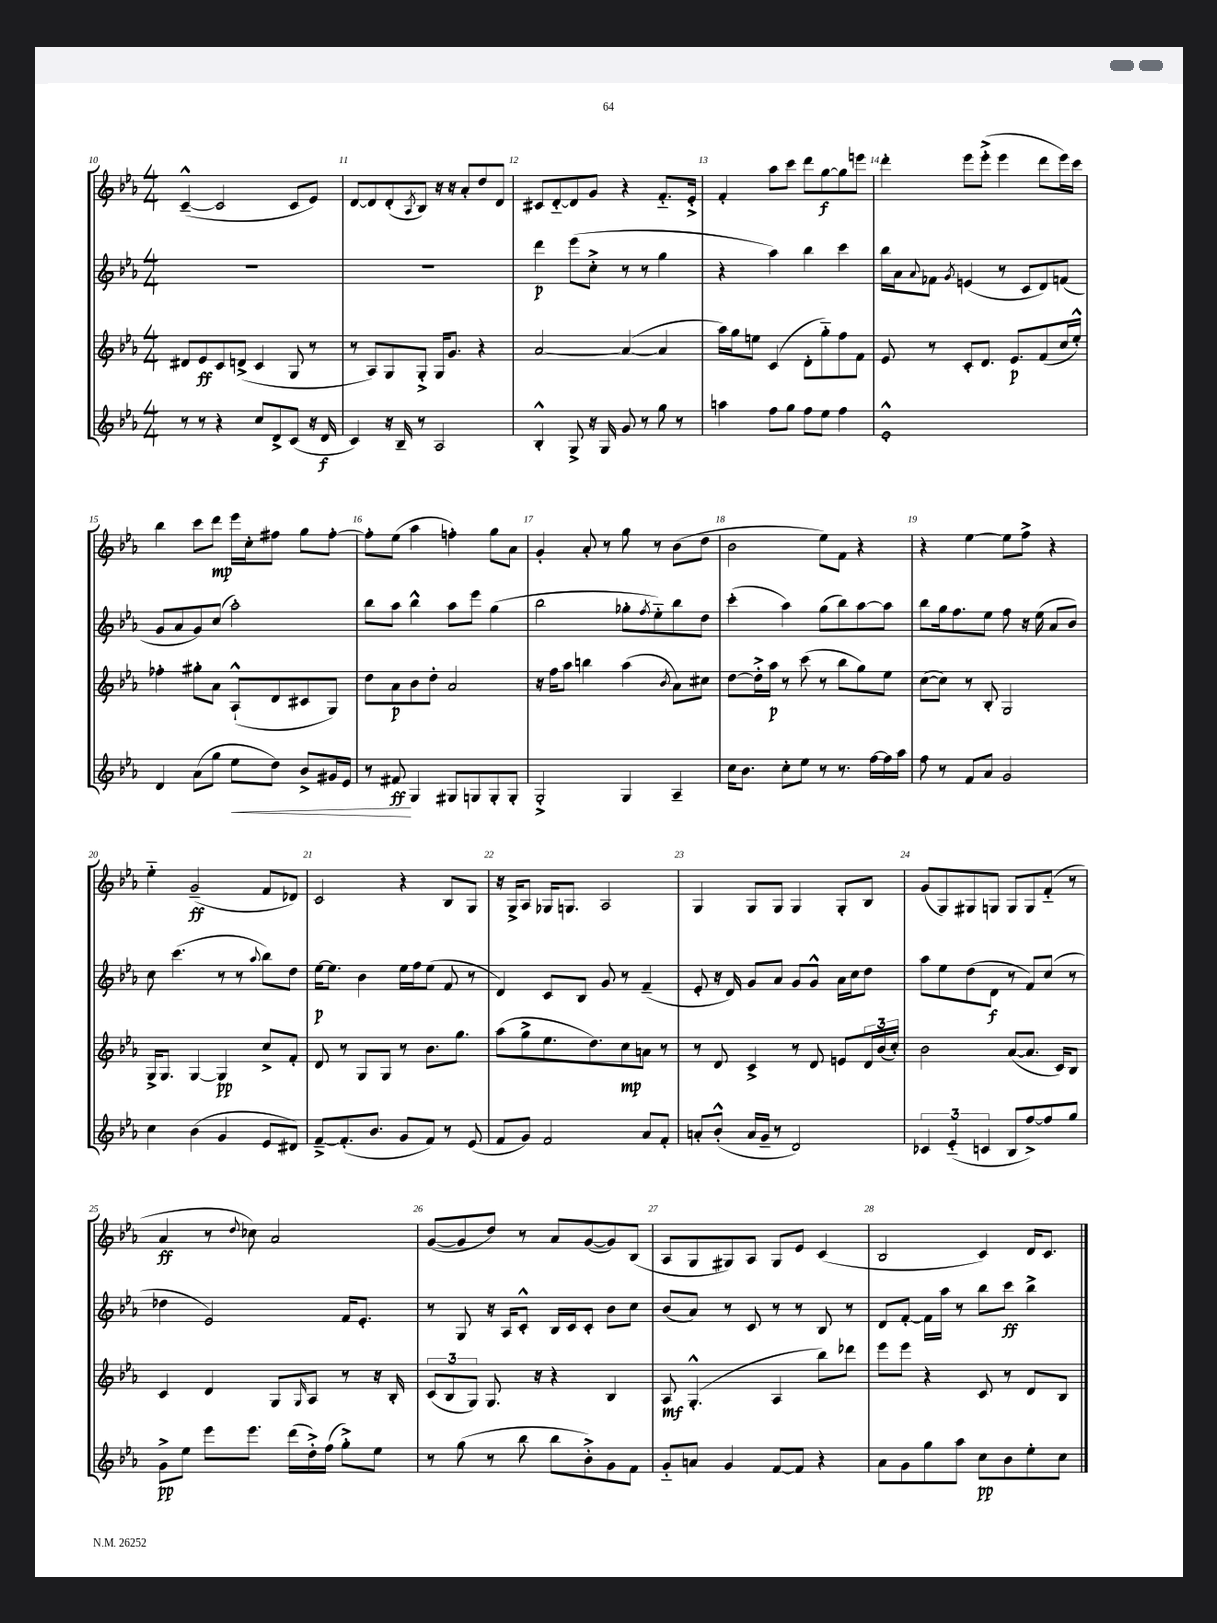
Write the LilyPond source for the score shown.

<<
\new StaffGroup <<
\new Staff = "s0" {
    \clef treble \key ees \major \numericTimeSignature \time 4/4
    c'4~---^( c'2 c'8 ees'8) |
    d'8~ d'8 d'8-.( \acciaccatura { aes8 } bes8) r16 r16 aes'8-. d''8 d'8 |
    cis'8 d'8~-_ d'8 g'8 r4 f'8.-_ ees'16-.-> |
    f'4-. aes''8 c'''8 d'''8 g''8~\f g''8 e'''8 |
    d'''4-. ees'''8 ees'''8-.->( ees'''4 d'''8 ees'''16) c'''16 |
    bes''4 c'''8 d'''8\mp ees'''16 c''16-. fis''8 g''8 fis''8~-. |
    fis''8-. ees''8( aes''4 f''4-.) g''8 aes'8 |
    g'4-. aes'8-. r8 g''8 r8 bes'8( d''8 |
    bes'2 ees''8) f'8 r4 |
    r4 ees''4~ ees''8 f''8-> r4 |
    ees''4-_ g'2--\ff( f'8 des'8) |
    c'2 r4 bes8 g8 |
    r16 g16-> aes8 ges16 g8. aes2 |
    g4 g8 g8 g4 g8-. bes8 |
    g'8( g8) gis8 g8 g8 g8 f'8-_( r8 |
    aes'4\ff r8 \appoggiatura { d''8 } ces''8) aes'2 |
    g'8~( g'8 d''8) r8 aes'8 g'8~( g'8) bes8( |
    aes8 g8 gis8) aes8 gis8 ees'8 c'4( |
    bes2 c'4) d'16 c'8. \bar "|." |
}
\new Staff = "s1" {
    \clef treble \key ees \major \numericTimeSignature \time 4/4
    R1 |
    R1 |
    d'''4\p ees'''8( c''8-.-> r8 r8 g''4 |
    r4 aes''4) bes''4 c'''4 |
    bes''16 aes'16 \appoggiatura { aes'8 } fes'8 \acciaccatura { g'8 } e'4( r8 c'8 d'8) f'8( |
    g'8 aes'8 g'8) c''8( aes''2-.) |
    bes''8 aes''8 bes''4-^ aes''8 ees'''8 g''4( |
    bes''2 ges''8-. \acciaccatura { f''8 } ees''8-_) bes''8 d''8 |
    c'''4-.( aes''4) g''8( bes''8) aes''8~ aes''8 |
    bes''8 g''16 f''8. ees''8 f''8 r16 ees''16( aes'8 bes'8) |
    c''8 c'''4.( r8 r8 \appoggiatura { aes''8 } bes''8) d''8 |
    ees''16~\p ees''8. bes'4 ees''16 f''16 ees''8( f'8 r8 |
    d'4) c'8 bes8 g'8 r8 f'4--( |
    ees'8-. r16 d'16) g'8 aes'8 g'8 g'8-^ aes'16 c''16 d''8 |
    aes''8 ees''8 d''8( d'8\f r8 f'8) c''8( r8 |
    des''4 ees'2) f'16 ees'8.-. |
    r8 g8 r16 aes16 c'8-.-^ bes16 c'16 c'8-. bes'8 c''8 |
    bes'8( aes'8) r8 c'8 r8 r8 bes8 r8 |
    d'8 f'8~-. f'16 aes''16 r8 bes''8 c'''8\ff bes''4-> \bar "|." |
}
\new Staff = "s2" {
    \clef treble \key ees \major \numericTimeSignature \time 4/4
    dis'8 ees'8\ff c'8 d'8->( c'4 g8 r8 |
    r8 aes8) g8 g8-.-> g16 g'8. r4 |
    aes'2~ aes'4~( aes'4 |
    aes''16) g''16 e''8 c'4( d'8-. g''8-_) f''8 f'8 |
    ees'8 r8 c'8-. d'8. ees'8.\p f'8( c''16 ees''16-.-^) |
    fes''4-. gis''8-. aes'8 aes8-!-^( d'8 cis'8 g8) |
    d''8 aes'8\p bes'8 d''8-. aes'2 |
    r16 f''16 aes''8 b''4 aes''4( \acciaccatura { bes'8 } aes'8) cis''8 |
    d''8~ d''16-.-> aes''16\p r8 c'''8( r8 bes''8 g''8) ees''8 |
    c''8~( c''8) r8 bes8-. g2 |
    g16-> g8. g4~ g4\pp c''8-> f'8-. |
    d'8 r8 g8 g8 r8 bes'8. g''8. |
    aes''8( g''8-> ees''8. d''8.) c''8\mp a'8 r8 |
    r8 d'8 c'4-> r8 d'8 e'8 \tuplet 3/2 { d'16 bes'16( c''16-.) } |
    bes'2 aes'8~( aes'8. c'16) bes8 |
    c'4 d'4 g8 \grace { g16 } aes8 r8 r16 bes16-. |
    \tuplet 3/2 { c'8( bes8 g8) } g8. r16 r4 bes4 |
    aes8\mf g4.-.-^( aes4 bes''8) des'''8 |
    ees'''8 ees'''8 r4 c'8 r8 d'8 bes8 \bar "|." |
}
\new Staff = "s3" {
    \clef treble \key ees \major \numericTimeSignature \time 4/4
    r8 r8 r4 c''8 d'8-> c'8( r16 d'16\f |
    c'4) r16 bes16-- r8 aes2 |
    bes4-.-^ g8-> r16 g16 g'8 r8 g''8 r8 |
    a''4 f''8 g''8 f''8 ees''8 f''4 |
    ees'1-.-^ |
    d'4 aes'8( g''8 ees''8\< d''8) bes'8-> gis'16 ees'16 |
    r8 fis'8\ff\! g4 gis8 g8 g8-. g8-. |
    g2-.-> g4 aes4-- |
    c''16 bes'8. c''8-. ees''8 r8 r8. f''16~ f''16 aes''16 |
    f''8 r8 f'8 aes'8 g'2 |
    c''4 bes'4( g'4 ees'8 dis'8) |
    f'8~---> f'8.-.( bes'8. g'8 f'8) r8 ees'8( |
    f'8 g'8) f'2 aes'8 f'8-. |
    a'8-. bes'8-.-^( a'16 g'16-- r8 d'2) |
    \tuplet 3/2 { ces'4 ees'4-_( c'4 } bes8 f''8~->) f''8 g''8 |
    g'8->\pp ees''8 ees'''8 ees'''8. d'''16( d''16-.->) f''16( g''8-.->) ees''8 |
    r8 g''8( r8 bes''8 bes''8 bes'8-.->) g'8 f'8 |
    g'8-_ a'8 g'4 f'8~ f'8 r4 |
    aes'8 g'8 g''8 aes''8 c''8\pp bes'8 ees''8-. c''8 \bar "|." |
}
>>
>>
\layout { \context { \Score currentBarNumber = #10 \override BarNumber.break-visibility = ##(#f #t #t) barNumberVisibility = #all-bar-numbers-visible } }
